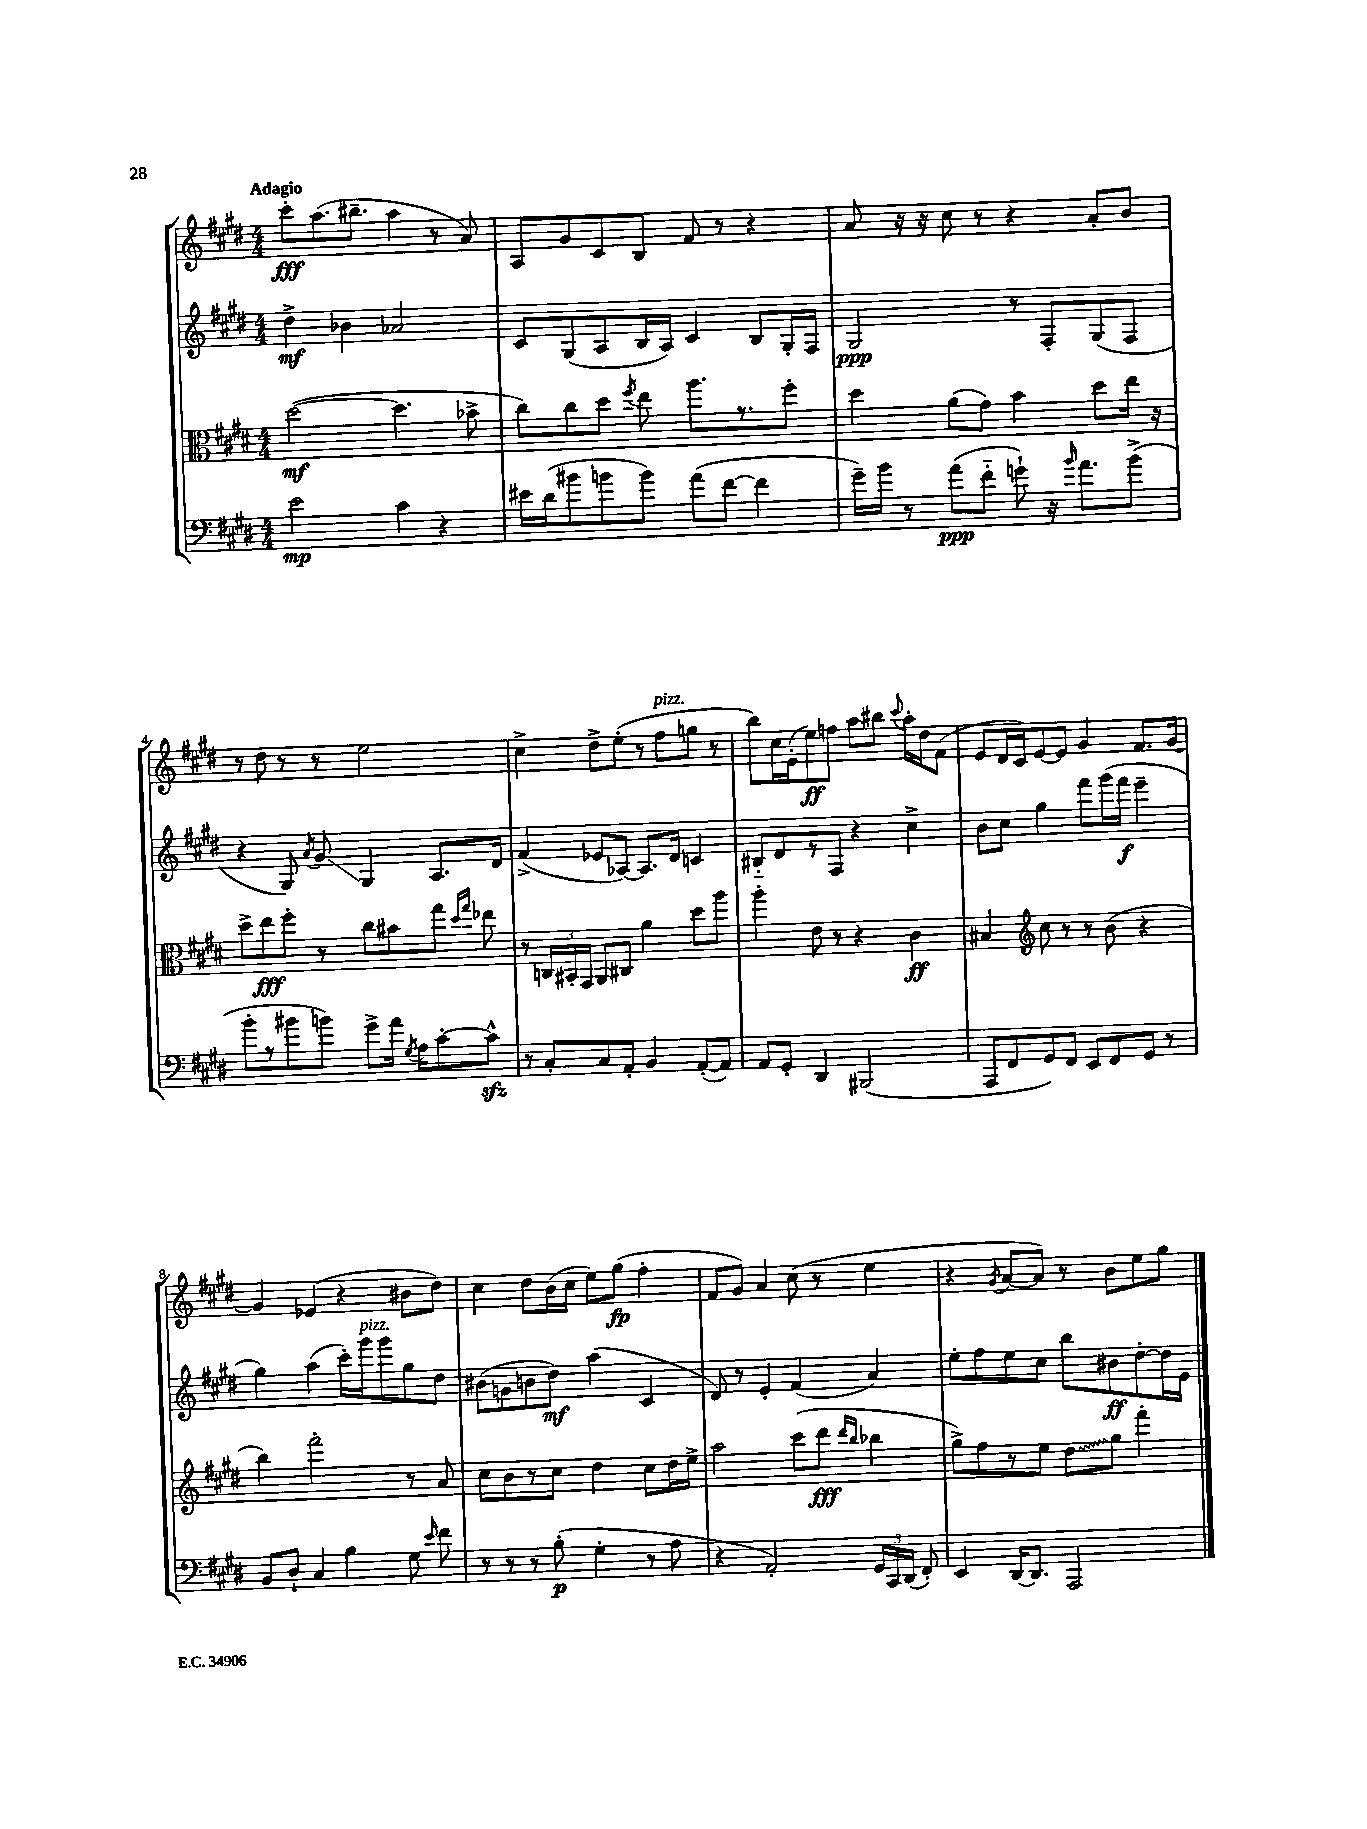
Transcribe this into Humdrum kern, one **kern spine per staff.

**kern	**kern	**kern	**kern
*staff4	*staff3	*staff2	*staff1
*clefF4	*clefC3	*clefG2	*clefG2
*k[f#c#g#d#]	*k[f#c#g#d#]	*k[f#c#g#d#]	*k[f#c#g#d#]
*M4/4	*M4/4	*M4/4	*M4/4
2e	([2dd#	4dd#^	8ccc#'
.	.	.	(8.aa
.	.	4b-	.
.	.	.	8.bb#~
4c#	4.dd#]	2a-	4aa
4r	.	.	8r
.	8b-^	.	8a)
=	=	=	=
16e#	8cc#)	8c#	8A
(16d#	.	.	.
8b#	8cc#	(8G#	8g#
8b	8dd#	8A	8c#
.	8qff#	.	.
8b)	8ee	16B	8B
.	.	16A)	.
(8a	8.aa	4c#	8f#
[8f#	.	.	8r
.	8.r	.	.
4f#]	.	8B	4r
.	8ff#'	16G#'	.
.	.	16F#	.
=	=	=	=
16g#~)	4dd#	2G#	8a
16b	.	.	.
8r	.	.	16r
.	.	.	16r
(8a	(8a	.	8cc#
8f#'~	8g#)	.	8r
8g`)	4b	8r	4r
16r	.	8F#'	.
16qqb	.	.	.
8.a	.	.	.
.	8dd#	(8G#	8a'
(8b^	16ee	8F#	8b
.	16r	.	.
=	=	=	=
8b'	8dd#^	4r	8r
8r	8ee	.	8dd#
8b#	8ff#'	8G#)	8r
.	.	8qa	.
8b)	8r	8g#	8r
8g#^	8cc#	4G#	2ee
16a	8b#	.	.
8qG#	.	.	.
16A	.	.	.
[8c#'	8gg#	8.A	.
.	16qqdd#	.	.
.	16qqgg#	.	.
8c#^^]	8ee-	.	.
.	.	16d#	.
=	=	=	=
8r	8r	(4f#^	4cc#^
8C#'	24C	.	.
.	24BB#'	.	.
.	24GG#	.	.
8C#	8AA	8e-	8dd#^
8AA'	8C#	[8A-)	(8ee'
4BB	4a	8.A-]	8r
.	.	.	8ff#
.	.	16d#	.
([8AA'	8dd#	4c	8gg
8AA])	8aa	.	8r
=	=	=	=
8AA	4aa'	8B#'~	8bb)
8GG#'	.	8d#	16cc#
.	.	.	(16e'
4DD#	8e	8r	8ee)
.	8r	8F#	8ff
(2BBB#	4r	4r	8aa
.	.	.	8bb#
.	.	.	8qqccc#
.	4c#	4cc#^	16aa'
.	.	.	16dd#
.	.	.	(8f#
=	=	=	=
8AAA	4B#	8b	8e
8FF#	.	8cc#	16d#
.	.	.	16c#)
*	*clefG2	*	*
8GG#)	8cc#	4gg#	[8e
8FF#	8r	.	8e]
8EE	8r	8fff#	4g#
8FF#	(8b	(16ggg#	.
.	.	16fff#	.
8GG#	4r	4eee~	8.f#
8r	.	.	.
.	.	.	[16g#
=	=	=	=
8BB	4bb)	4gg#)	4g#]
8D#`	.	.	.
4C#	2fff#'	(4aa	(4e-
4B	.	16ccc#')	4r
.	.	16ggg#	.
.	.	8ggg#	.
8G#	8r	8gg#	8b#
16qqe	.	.	.
8f#	8a	8dd#	8dd#)
=	=	=	=
8r	8cc#	(8b#	4cc#
8r	8b	8g	.
8r	8r	8b	8dd#
(8B'	8cc#	8dd#)	(16b
.	.	.	16cc#
4G#'	4dd#	(4aa	8ee)
.	.	.	(8gg#
8r	8cc#	4c#	4ff#'
8A	16dd#	.	.
.	16ee^	.	.
=	=	=	=
4r	2aa	8d#)	8f#
.	.	8r	8g#)
2AA')	.	4e'	4a
.	(8ccc#	(4f#	(8cc#
.	8ddd#	.	8r
.	16qqddd#	.	.
.	16qqbb	.	.
24GG#	4bb-	4a)	4ee
24CC#	.	.	.
(24DD#	.	.	.
8FF#')	.	.	.
=	=	=	=
4EE	8gg#^)	8ee'	4r
.	8ff#	8ff#	.
.	.	.	8qg#
[16DD#	8r	8ee	[8a
8.DD#]	.	.	.
.	8ee	8cc#	8a])
2AAA	8dd#	8bb	8r
.	8gg#	8b#	8b
.	4fff#'	[8dd#'	8ee
.	.	16dd#]	8gg#
.	.	16e	.
==	==	==	==
*-	*-	*-	*-
